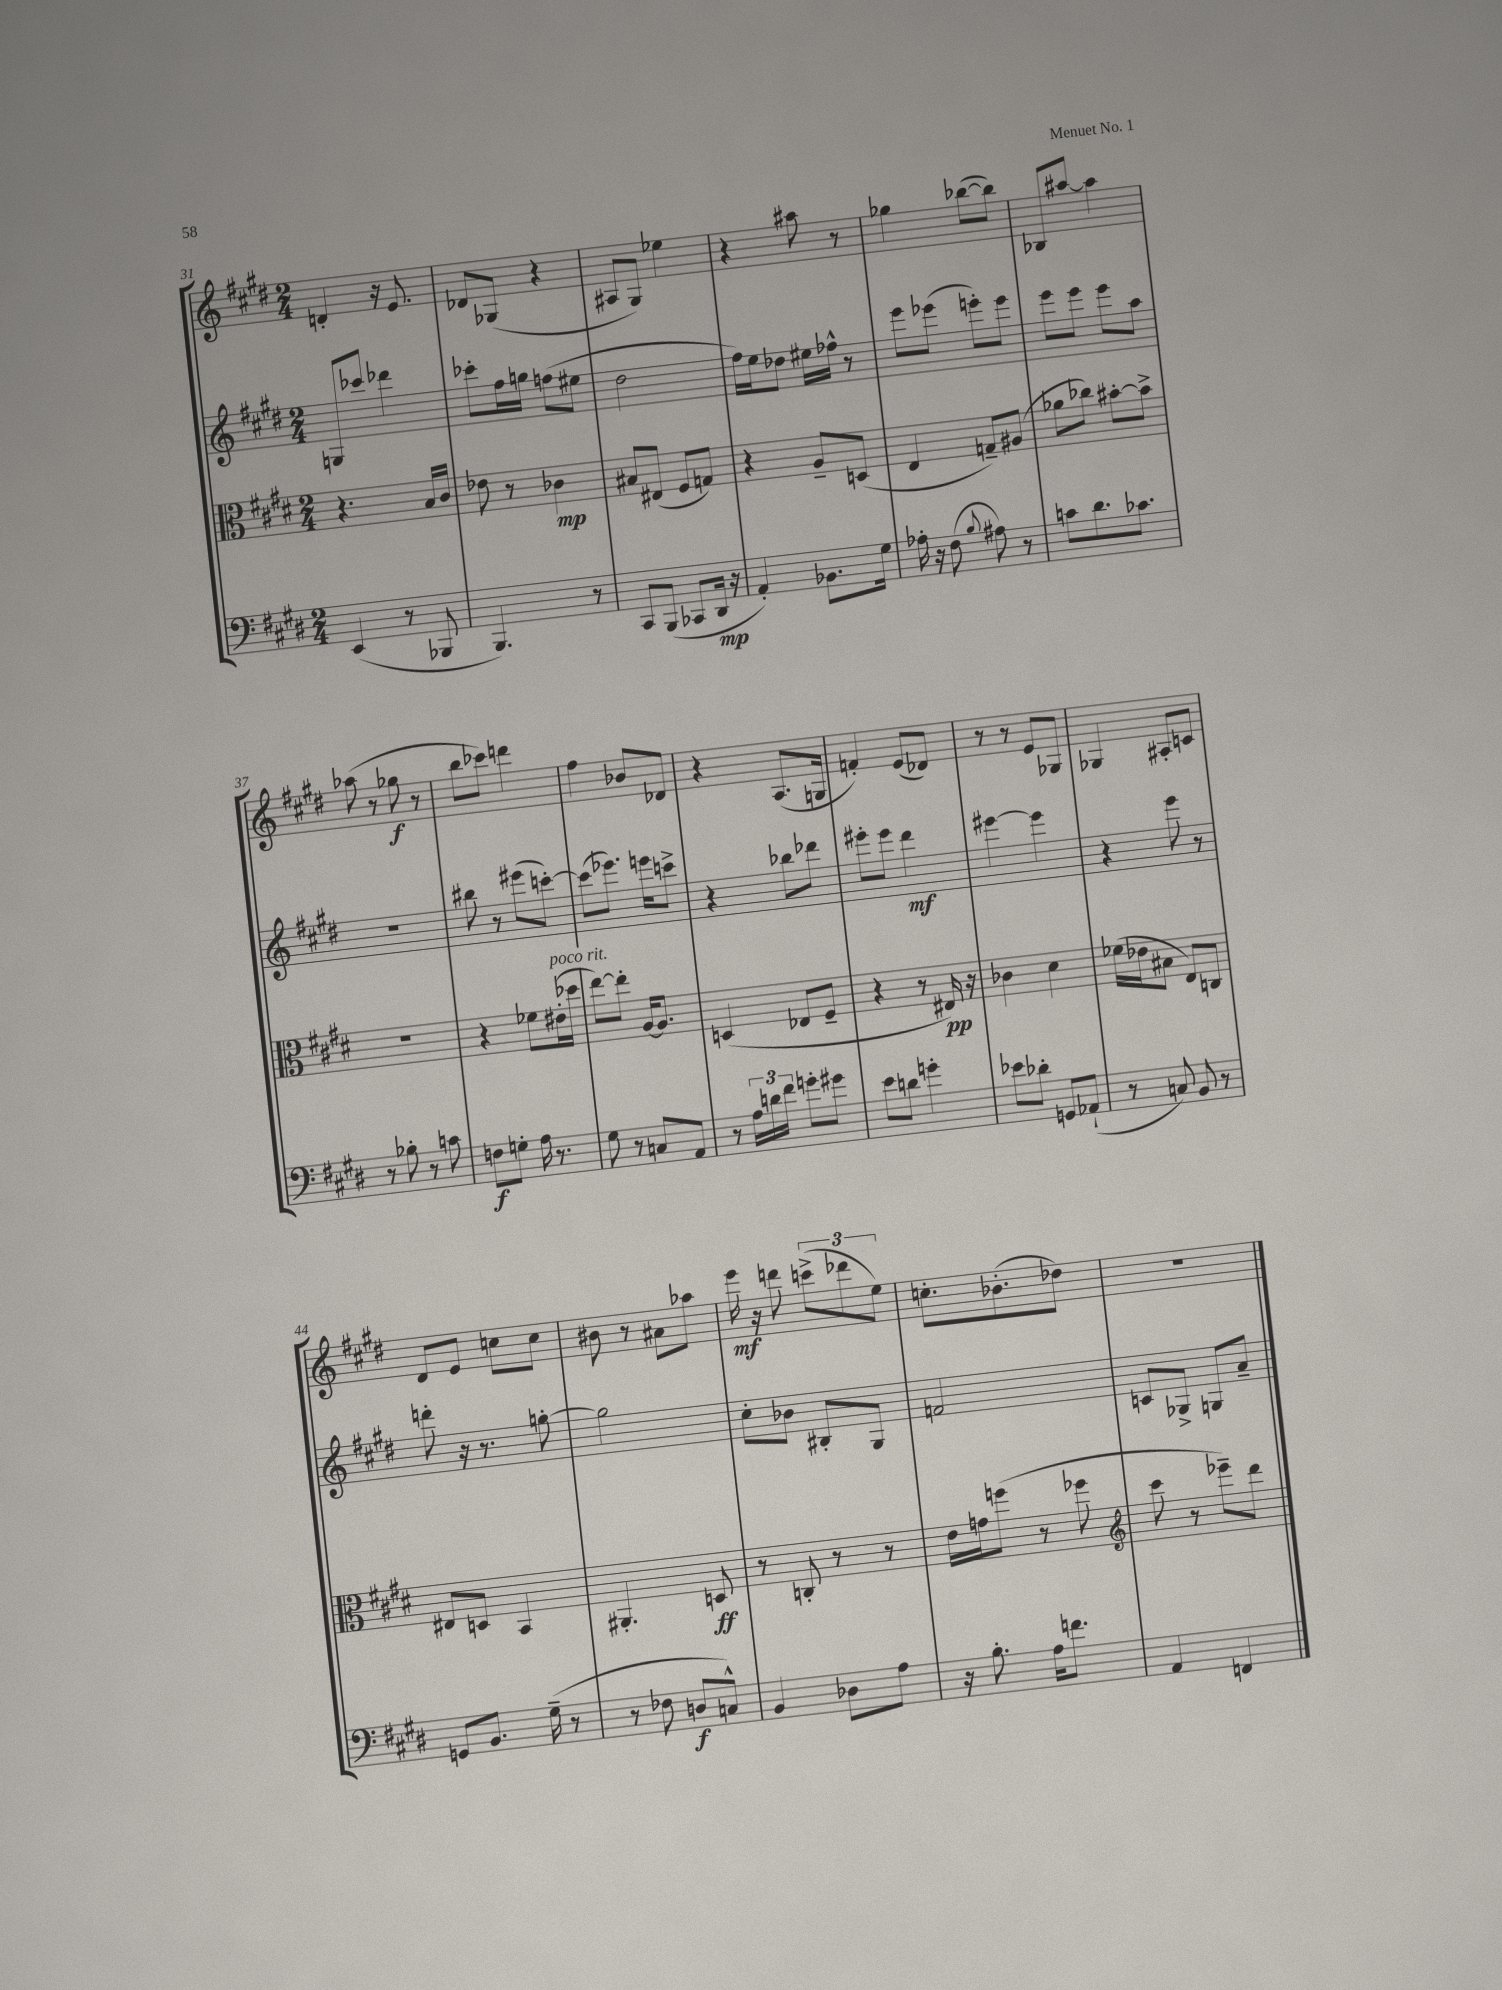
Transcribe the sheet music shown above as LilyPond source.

<<
\new StaffGroup <<
\new Staff = "s0" {
    \clef treble \key e \major \numericTimeSignature \time 2/4
    d'4-. r16 e'8. |
    des'8 ges8( r4 |
    ais8 gis8) ees''4 |
    r4 ais''8 r8 |
    ges''4 bes''8~( bes''8) |
    bes8 ais''8~ ais''4 |
    aes''8( r8 ges''8\f r8 |
    b''8 ces'''8) d'''4 |
    fis''4 bes'8 des'8 |
    r4 a8.( g16 |
    f'4-.) e'8( des'8) |
    r8 r8 e'8 ges8 |
    ges4 ais8-. c'8 |
    dis'8 e'8 c''8 c''8 |
    bis'8 r8 ais'8 aes''8 |
    e'''16\mf r16 d'''8 \tuplet 3/2 { c'''8->( des'''8 e''8) } |
    c''8.-. bes'8.-.( des''8) |
    R2 \bar "|." |
}
\new Staff = "s1" {
    \clef treble \key e \major \numericTimeSignature \time 2/4
    g8 ces'''8 des'''4 |
    ces'''8-. fis''16 g''16 f''8( eis''8 |
    dis''2 |
    fis''16) e''16 des''8 eis''16 fes''16-^ r8 |
    e'''8 ees'''8( e'''8-.) e'''8 |
    e'''8 e'''8 e'''8 a''8 |
    R2 |
    bis''8 r8 eis'''8( c'''8~-.) |
    c'''8( ees'''8.) e'''16 c'''8-> |
    r4 bes''8 des'''8 |
    eis'''8-. eis'''8 dis'''4\mf |
    eis'''4~ eis'''4 |
    r4 e'''8 r8 |
    d'''8-. r16 r8. g''8~-. |
    g''2 |
    cis''8-. bes'8 bis8-. gis8 |
    f'2 |
    c'8 ges8-> g8 a'8-- \bar "|." |
}
\new Staff = "s2" {
    \clef alto \key e \major \numericTimeSignature \time 2/4
    r4. b16 cis'16 |
    ees'8 r8 ces'4\mp |
    bis8 eis8( fis8 g8) |
    r4 a8-- d8( |
    e4 g8--) ais8( |
    aes'8 ces''8) bis'8~-. bis'8-> |
    R2 |
    r4 fes'8 eis'16-.^\markup { \italic "poco rit." }( des''16 |
    e''8~) e''8-. a16~ a8. |
    d4( ees8 fis8-- |
    r4 r8 eis16\pp) r16 |
    ces'4 dis'4 |
    fes'16( ees'16 bis8 e8) c8 |
    eis8 d8 b,4 |
    ais,4.-. d8\ff |
    r8 c8-. r8 r8 |
    e'16 g'16 f''8( r8 fes''8 |
    \clef treble cis'''8 r8 ees'''8--) dis'''8 \bar "|." |
}
\new Staff = "s3" {
    \clef bass \key e \major \numericTimeSignature \time 2/4
    e,4( r8 bes,,8 |
    b,,4.) r8 |
    cis,8 b,,8( ces,8 dis,16\mp r16 |
    a,4-.) bes,8. gis16 |
    aes16-. r16 fis8( \appoggiatura { b8 } ais8) r8 |
    c'8 dis'8. ces'8. |
    r8 bes8-. r8 c'8 |
    f8\f g8-. a16 r8. |
    gis8 r8 c8 a,8 |
    r8 \tuplet 3/2 { a16 d'16 fis'16 } g'8-. gis'8 |
    e'8 d'8 g'4-. |
    ees'8 des'8-. g,8 aes,8-!( |
    r8 c8) b,8 r8 |
    g,8 b,8. gis16--( r8 |
    r8 fes8 d8\f c8-^) |
    b,4 des8 a8 |
    r16 b8.-. a16 f'8. |
    a,4 f,4 \bar "|." |
}
>>
>>
\layout { \context { \Score currentBarNumber = #31 } }
